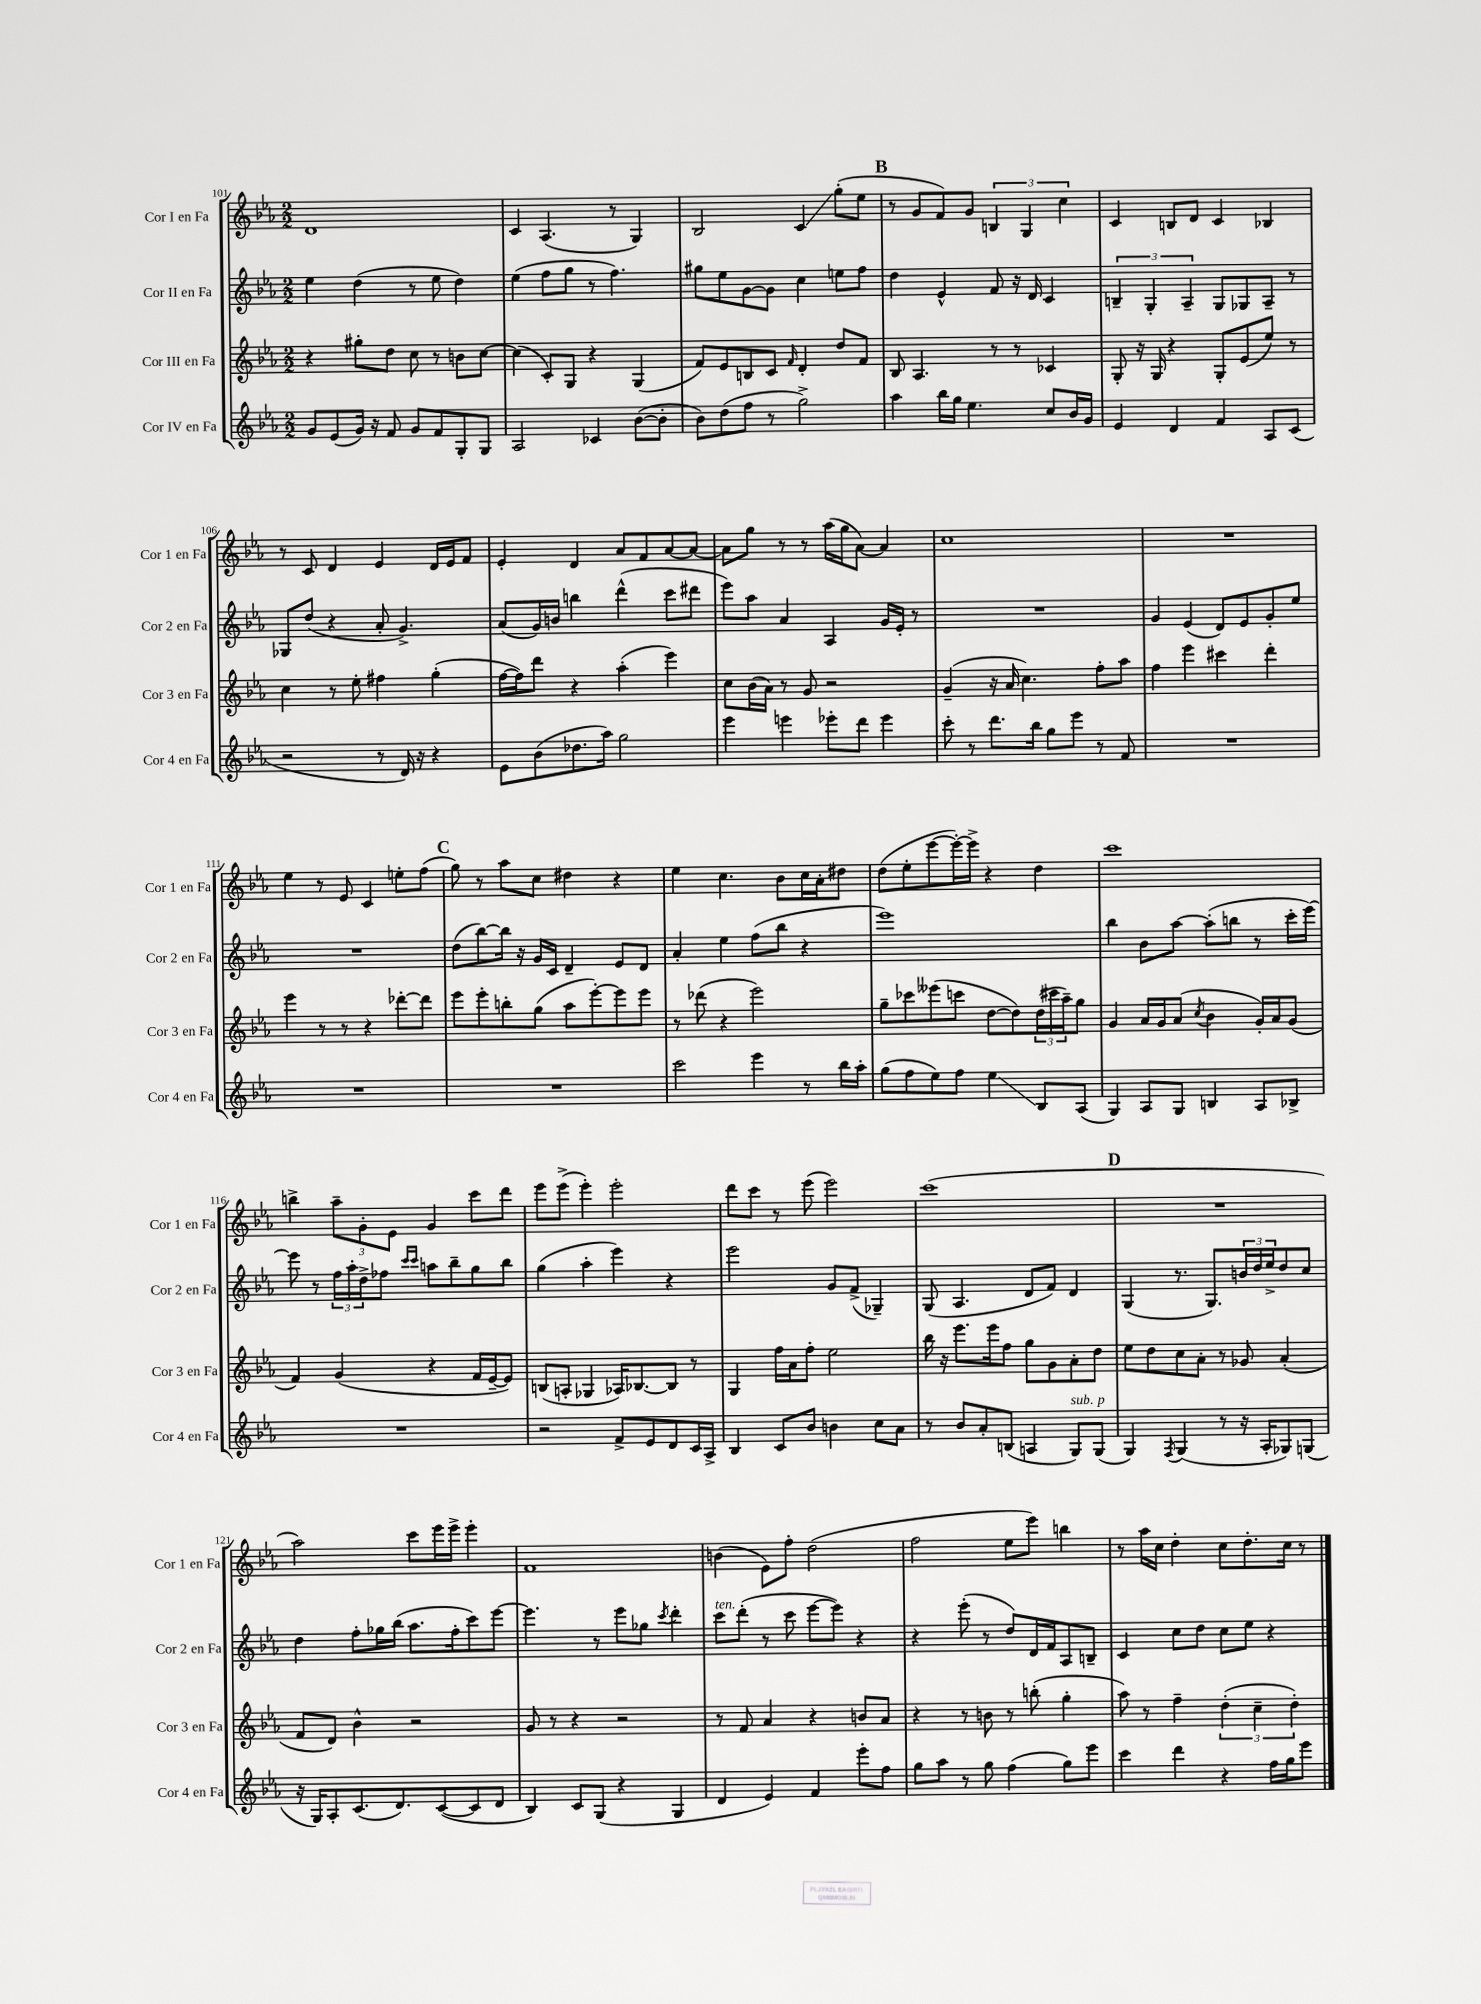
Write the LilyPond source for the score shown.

<<
\new StaffGroup <<
\new Staff = "s0" \with { instrumentName = "Cor I en Fa" shortInstrumentName = "Cor 1 en Fa" } {
    \clef treble \key ees \major \numericTimeSignature \time 2/2
    d'1 |
    c'4 aes4.( r8 g4) |
    bes2 c'4\glissando g''8-.( ees''8 |
    \mark \markup { \bold "B" } r8 g'8 f'8) g'8 \tuplet 3/2 { b4 g4 c''4 } |
    c'4 b8 d'8 c'4 bes4 |
    r8 c'8 d'4 ees'4 d'16 ees'16 f'8 |
    ees'4-. d'4 aes'8 f'8 aes'8~ aes'8~ |
    aes'8 g''8 r8 r8 aes''16( g''16 aes'8~) aes'4 |
    c''1 |
    R1 |
    ees''4 r8 ees'8 c'4 e''8-. f''8( |
    \mark \markup { \bold "C" } g''8) r8 aes''8 c''8 dis''4 r4 |
    ees''4 c''4. bes'8 c''16 aes'16-. dis''8 |
    d''8( ees''8-. ees'''8~ ees'''16~-.) ees'''16-> r4 d''4 |
    c'''1 |
    b''4-> \tuplet 3/2 { aes''8-- g'8-. ees'8 } g'4 c'''8 d'''8 |
    ees'''8 ees'''8->( ees'''4-.) ees'''2-. |
    d'''8 c'''8 r8 ees'''8( ees'''2) |
    c'''1( |
    \mark \markup { \bold "D" } R1 |
    aes''2) c'''8 ees'''16 ees'''16-> ees'''4-. |
    f'1 |
    b'4( ees'8) f''8-. d''2( |
    f''2 ees''8 ees'''8) b''4 |
    r8 aes''16 c''16 d''4-. c''8 d''8.-. c''16 r8 \bar "|." |
}
\new Staff = "s1" \with { instrumentName = "Cor II en Fa" shortInstrumentName = "Cor 2 en Fa" } {
    \clef treble \key ees \major \numericTimeSignature \time 2/2
    ees''4 d''4( r8 ees''8 d''4) |
    ees''4( f''8 g''8 r8 f''4.) |
    gis''8 ees''8 g'8~ g'8 c''4 e''8 f''8 |
    \mark \markup { \bold "B" } d''4 ees'4-^ f'8 r16 d'16 c'4 |
    \tuplet 3/2 { b4-- g4-. aes4-- } g8 ges8 aes8-- r8 |
    ges8 d''8( r4 aes'8-. g'4.->) |
    aes'8( g'16) b'16 b''4 d'''4-^( c'''8 dis'''8 |
    ees'''8) aes''8 aes'4 aes4 g'16 ees'16-. r8 |
    R1 |
    g'4 ees'4( d'8) ees'8 g'8-. ees''8 |
    R1 |
    \mark \markup { \bold "C" } d''8( bes''8~) bes''16 r16 g'16 c'16 d'4-- ees'8 d'8 |
    aes'4-. ees''4 f''8( bes''8 r4 |
    ees'''1) |
    bes''4 bes'8 aes''8~ aes''8-.( b''8 r8 c'''16-. ees'''16~) |
    ees'''8 r8 \tuplet 3/2 { f''16 aes''16-. d''16-> } fes''8 \grace { c'''16 c'''16 } a''8 bes''8-- g''8 bes''8 |
    g''4( aes''4-. ees'''4) r4 |
    ees'''2 g'8 f'8->( ges4--) |
    g8( aes4. d'8 f'8) d'4 |
    \mark \markup { \bold "D" } g4( r8. g8.) \tuplet 3/2 { b'16 d''16 ees''16-> } d''8 c''8 |
    d''4 f''8-. ges''16 bes''16( aes''8. f''16-. c'''8) ees'''8~ |
    ees'''4. r8 ees'''8 ges''8 \acciaccatura { c'''8 } d'''4-. |
    c'''8^\markup { \italic "ten." } d'''8-.( r8 c'''8 ees'''8~ ees'''8) r4 |
    r4 ees'''8-.( r8 d''8) d'16 f'16 aes8 b8-- |
    c'4 c''8 d''8 c''8 ees''8 r4 \bar "|." |
}
\new Staff = "s2" \with { instrumentName = "Cor III en Fa" shortInstrumentName = "Cor 3 en Fa" } {
    \clef treble \key ees \major \numericTimeSignature \time 2/2
    r4 gis''8-. d''8 c''8 r8 b'8 c''8~ |
    c''4( c'8-.) g8 r4 g4( |
    f'8) ees'8 b8 c'8 \grace { f'16 } d'4-. d''8 f'8 |
    \mark \markup { \bold "B" } bes8 aes4. r8 r8 ces'4 |
    g8-. r16 g16 r4 g8-. ees'8( ees''8) r8 |
    c''4 r8 ees''8-. fis''4 g''4-.( |
    f''16~ f''16) d'''8 r4 aes''4-.( ees'''4) |
    c''8 bes'16( aes'16) r8 g'8 r2 |
    g'4--( r16 aes'16 c''4.) f''8-. aes''8 |
    f''4 ees'''4 cis'''4 d'''4-. |
    ees'''4 r8 r8 r4 des'''8~-. des'''8 |
    \mark \markup { \bold "C" } ees'''8 ees'''8-. b''8-. g''8( aes''8 ees'''8~-.) ees'''8 ees'''8 |
    r8 des'''8( r4 ees'''2) |
    g''8-- ces'''8 eeses'''8( c'''8 d''8~ d''8) \tuplet 3/2 { d''16( cis'''16 aes''16--) } g''8 |
    g'4 aes'16 g'16 aes'8( \acciaccatura { c''8 } bes'4 g'16-.) aes'16 g'8( |
    f'4) g'4( r4 f'16 ees'16~-- ees'8) |
    b8( a8-. ges4 aes16) bes8.~ bes8 r8 |
    g4 f''16 aes'16 f''8-. ees''2 |
    bes''16 r16 ees'''8. ees'''16 f''8 g''8 g'8 aes'8-. d''8 |
    \mark \markup { \bold "D" } ees''8 d''8 c''8 aes'8-. r8 ges'8 aes'4-.( |
    f'8 d'8) bes'4-^ r2 |
    g'8 r8 r4 r2 |
    r8 f'8 aes'4 r4 b'8 aes'8 |
    r4 r8 b'8 r8 b''8-.( g''4-. |
    aes''8) r8 f''4-- \tuplet 3/2 { d''4-.( c''4-- d''4-.) } \bar "|." |
}
\new Staff = "s3" \with { instrumentName = "Cor IV en Fa" shortInstrumentName = "Cor 4 en Fa" } {
    \clef treble \key ees \major \numericTimeSignature \time 2/2
    g'8 ees'8( g'16) r16 f'8 g'8 f'8 g8-. g8 |
    aes2 ces'4 bes'8~( bes'8-. |
    bes'8) d''8( f''8 r8 g''2->) |
    \mark \markup { \bold "B" } aes''4 bes''16 g''16 ees''4. c''8 bes'16 g'16 |
    ees'4 d'4 f'4 aes8 c'8( |
    r2 r8 d'16) r16 r4 |
    ees'8 bes'8( des''8. aes''16) g''2 |
    ees'''4 e'''4 ees'''8-. d'''8 ees'''4 |
    c'''8-. r8 d'''8. bes''16 g''8 ees'''8 r8 f'8 |
    R1 |
    R1 |
    \mark \markup { \bold "C" } R1 |
    c'''2 ees'''4 r8 bes''16 aes''16-. |
    g''8( f''8 ees''8) f''8 ees''4\glissando bes8 aes8( |
    g4) aes8 g8 b4 aes8 bes8-> |
    R1 |
    r2 f'8-> ees'8 d'8 c'16 aes16-> |
    bes4 c'8 bes'8 b'4 c''8 aes'8 |
    r8 bes'8 aes'8-. b8( a4 g8^\markup { \italic "sub. p" }) g8( |
    \mark \markup { \bold "D" } g4) \acciaccatura { f8 } g4( r8 r16 aes16-. ges8) g8( |
    r16 g16) aes8-. c'8.( d'8.) c'8~( c'8 d'8 |
    bes4) c'8 g8( r4 g4 |
    d'4 ees'4) f'4 ees'''8-. f''8 |
    g''8 aes''8 r8 g''8 f''4( g''8) ees'''8 |
    c'''4 d'''4 r4 f''16 g''16 ees'''8 \bar "|." |
}
>>
>>
\layout { \context { \Score currentBarNumber = #101 } }
